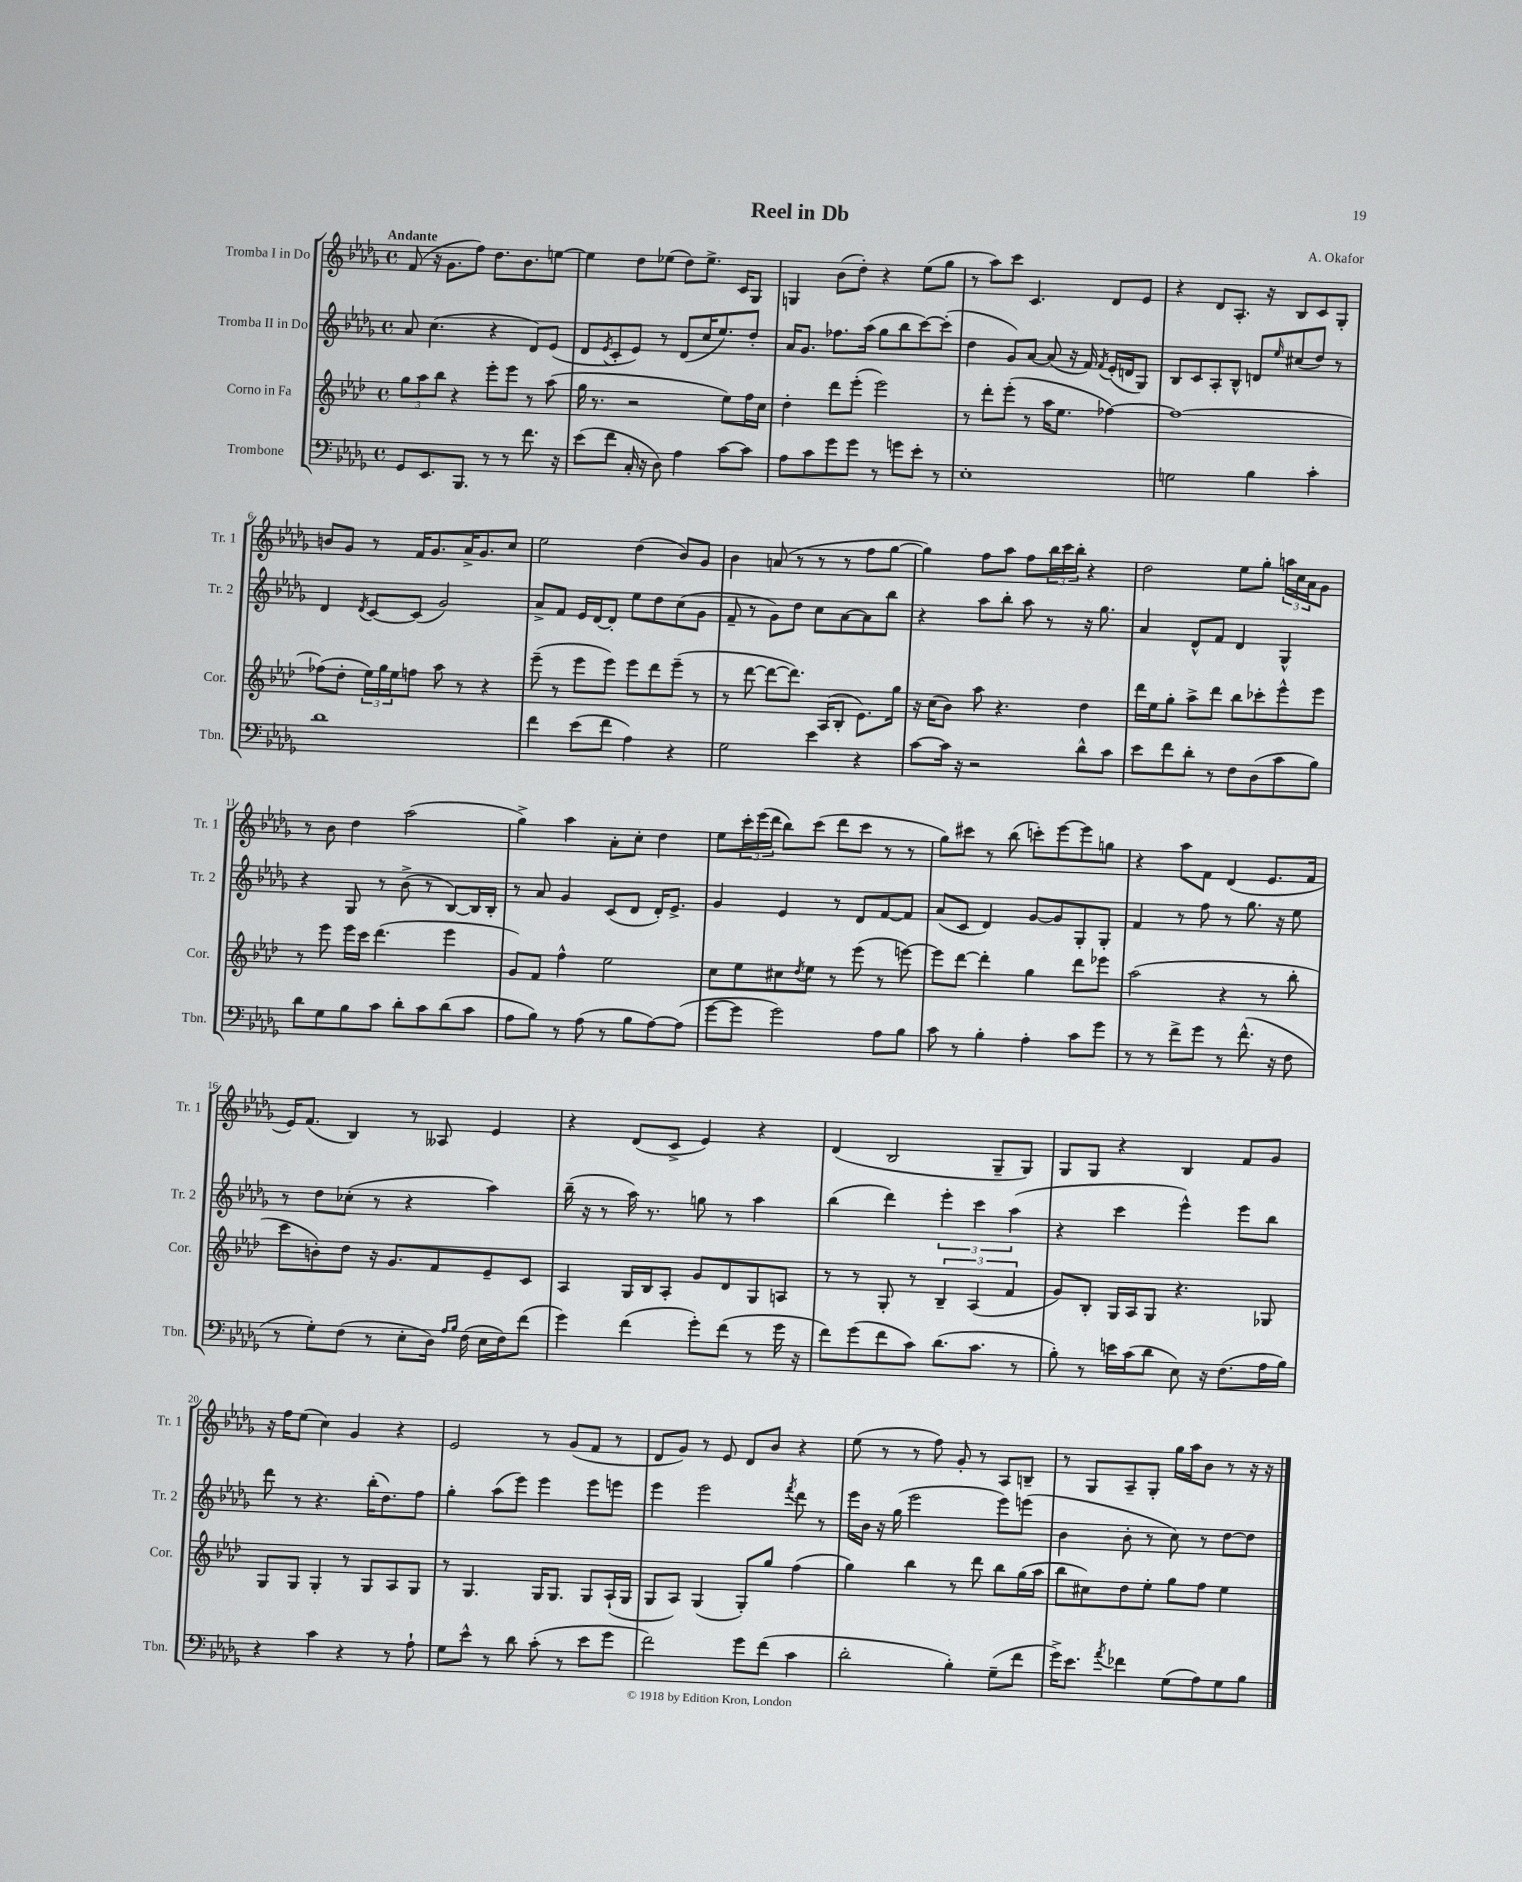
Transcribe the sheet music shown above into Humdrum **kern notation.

**kern	**kern	**kern	**kern
*part4	*part3	*part2	*part1
*staff4	*staff3	*staff2	*staff1
*I"Trombone	*I"Corno in Fa	*I"Tromba II in Do	*I"Tromba I in Do
*I'Tbn.	*I'Cor.	*I'Tr. 2	*I'Tr. 1
*clefF4	*clefG2	*clefG2	*clefG2
*k[b-e-a-d-g-]	*k[b-e-a-d-]	*k[b-e-a-d-g-]	*k[b-e-a-d-g-]
*M4/4	*M4/4	*M4/4	*M4/4
*met(c)	*met(c)	*met(c)	*met(c)
=1	=1	=1	=1
!	!	!	!LO:TX:a:B:t=Andante
8GG-/L	12gg\L	8a-/	(8f/
.	12aa-\	.	.
8.EE-/	.	(4.cc\	16r
.	12bb-\J	.	.
.	.	.	8.g-\L
.	4r	.	.
8.BBB-/J	.	.	.
.	.	.	8ff\J)
8r	8eee-'\L	4r	8.dd-\L
8r	8eee-\J	.	.
.	.	.	8.b-\
8.f\	8r	8d-/L)	.
.	(8aa-\	(8e-/J	[8een\J
16r	.	.	.
=2	=2	=2	=2
(8e-\L	16gg\	8d-/L	4ee\]
.	8.r	.	.
.	.	8qe-/	.
8f\J	.	8c'/	.
16C'/	2r	8e-/J)	8dd-\L
16r	.	.	.
8D-\)	.	8r	(8ee-X\J
4A-\	.	(8d-/L	8dd-\L)
.	.	16cc/K	8.ee-^\J
.	.	8.ee-/)	.
[8c\L	8ee-\L)	.	.
.	.	.	16c/KL
8c\J]	16ff\L	8dd-'/J	8G-/J
.	16cc\JJ	.	.
=3	=3	=3	=3
8A-\L	4dd-'\	16a-/KL	4Gn/
.	.	8.g-/J	.
8c\	.	.	.
8g-\	8ddd-\L	8.ff-X\L	(8b-\L
8g-\J	(8eee-'\J	.	8dd-'\J)
.	.	(16aa-\Jk	.
8r	2eee-\)	8gg-\L	4r
8gn\L	.	8bb-\	.
8e-'\J	.	[8ccc\)	(8ee-\L
8r	.	(8ccc'\J]	8gg-\J
=4	=4	=4	=4
1E-'	8r	4dd-\	8r
.	8ddd-'\L	.	8aa-\L)
.	(8eee-'\J	8g-/L)	8ccc\J
.	8r	[8a-/J	4.c/
.	16aa-\KL	(8a-/]	.
.	8.ee-\J	.	.
.	.	16r	.
.	.	16f/)	.
.	.	8qf/	.
.	[4ff-X\)	(16e-'/LL	8d-/L
.	.	16dn/J	.
.	.	8G-/J)	8e-/J
=5	=5	=5	=5
2Gn\	1ff-_	8B-/L	4r
.	.	8c/	.
.	.	8A-'/	8d-/L
.	.	8B-^^/J	8.A-'/J
4B-\	.	8dn/L	.
.	.	.	16r
.	.	16qqee-/	.
.	.	(8cc#X/	8B-/L
4c'\	.	8dd-/J)	8c/
.	.	8r	8G-'/J
!!LO:LB:g=z
=6	=6	=6	=6
1d-	(8ff-X\L]	4d-/	8bn/L
.	8dd-'\J	.	8g-/J
.	.	8qd-/	.
.	24ee-\LL)	[8c/L	8r
.	24gg\	.	.
.	24ee-\J	.	.
.	8ffn\J	(8c/J]	16f/KL
.	.	.	8.g-/
.	8aa-\	2g-/)	.
.	8r	.	16a-^/K
.	.	.	8.g-/
.	4r	.	.
.	.	.	8cc/J
=7	=7	=7	=7
4f\	(8eee-~\	8a-^/L	2ee-\
.	8r	8f/J	.
(8e-\L	8eee-\L	16e-/LL	.
.	.	[16d-/J	.
8f\J	8eee-\J)	8d-'/J]	.
4A-\)	8eee-\L	8ee-\L	(4dd-\
.	8ddd-\	8dd-\	.
4r	(8eee-~\J	(8cc\	8b-/L)
.	8r	8g-\J	8g-/J
=8	=8	=8	=8
2G-\	8r	8f~/	4b-\
.	[8ddd-\	8r	.
.	8ddd-\L_	8g-\L)	(8an/
.	8.ddd-\J])	8dd-\J	8r
4e-\	.	8cc\L	8r
.	(16A-/KL	.	.
.	8B-'/J	[8a-\	8r
4r	8.e-\L)	8a-\]	8ff\L
.	.	8bb-\J	[8gg-\J
.	16gg\Jk	.	.
=9	=9	=9	=9
[8c\L	16r	4r	4gg-\])
.	(16cc\KL	.	.
16c\Jk]	8b-\J)	.	.
16r	.	.	.
2r	8aa-\	8aa-\L	8ff\L
.	4.r	8bb-'\J	8aa-\J
.	.	8aa-\	8ff\L
.	.	8r	24bb-\L
.	.	.	24ccc\
.	.	.	24bb-'\JJ
8d-^^\L	4dd-\	16r	4r
.	.	8.gg-\	.
8c\J	.	.	.
=10	=10	=10	=10
8e-\L	16ddd-\LL	4a-/	2dd-\
.	16ee-\J	.	.
8f\	8gg'\J	.	.
8d-'\J	8aa-^\L	8d-^^/L	.
8r	8ddd-\J	8f/J	.
8F\L	8bb-\L	4d-/	8ee-\L
(8D-\	8ccc-X'\	.	8gg-'\J
8c\	8eee-^^\	4G-^^/	24aan\LL
.	.	.	24cc\
.	.	.	24a-\J
8B-\J)	8eee-\J	.	8g-\J
!!LO:LB:g=z
=11	=11	=11	=11
8d-\L	8r	4r	8r
8G-\	8eee-\	.	8b-\
8B-\	16eee-\LL	8G-/	4dd-\
.	16ccc\JJ	.	.
8c\J	(4.ddd-\	8r	.
8d-'\L	.	(8b-^\	(2aa-\
8c\	.	8r	.
(8d-\	4eee-\	[8B-/L)	.
8c\J	.	16B-/L]	.
.	.	16B-'/JJ	.
=12	=12	=12	=12
8A-\L	8g/L)	8r	4gg-^\)
8B-\J)	8f/J	8a-/	.
8r	4ff^^\	4g-/	4aa-\
(8A-\	.	.	.
8r	2ee-\	(8c/L	8a-'\L
8B-\L	.	8d-/J	8cc'\J
[8A-\)	.	16d-'/KL)	4dd-\
.	.	8.e-^/J	.
(8A-\J]	.	.	.
=13	=13	=13	=13
[8g-\L	8cc\L	4g-/	8ee-\L
8g-\J]	8ee-\	.	24ccc'\L
.	.	.	(24eee-\
.	.	.	24ddd-\JJ
2g-\)	8cc#X\	4e-/	8bb-\L)
.	8qdd-/	.	.
.	8ee-\J	.	(8ccc\J
.	8r	8r	8ddd-\L
.	(8eee-\	8d-/L	8ccc\J
8A-\L	8r	[8f/	8r
8B-\J	[8eeen\)	8f/J]	8r
=14	=14	=14	=14
8c\	8eee\L]	(8a-/L	8gg-\L)
8r	[8ddd-\J	8c/J	8ccc#X\J
4B-'\	4ddd-'\]	4d-/)	8r
.	.	.	(8bb-\
4A-'\	4gg\	[8g-/L	8cccn'\L)
.	.	8g-/]	[8eee-\
8c\L	8ddd-\L	8G-'/	8eee-\]
8g-\J	8eee-X\J	8G-'/J	8ggn\J
=15	=15	=15	=15
8r	(2aa-\	4f/	4r
8r	.	.	.
8f^\L	.	8r	8aa-\L
8g-\J	.	8ff\	8f\J
8r	4r	8r	(4d-/
(8.f^^\	.	8.gg-\	.
.	8r	.	8.e-/L
16r	.	16r	.
8F\	8bb-'\	8ee-\	.
.	.	.	16f/Jk
!!LO:LB:g=z
=16	=16	=16	=16
8r	8ccc\L	8r	16e-/KL)
.	.	.	(8.f/J
8G-'\L)	8bn'\)	8dd-\L	.
(8F\J	8dd-\J	(8cc-X'\J	4B-/)
8r	16r	8r	.
.	8.g/L	.	.
8E-'\L	.	4r	8r
16D-\Jk)	8f/	.	8A--X/
16qqA-/LL	.	.	.
16qqB-/JJ	.	.	.
(16F\	.	.	.
16E-\LL	8e-~/	4aa-\)	4e-/
16F\J)	.	.	.
(8f\J	8c/J	.	.
=17	=17	=17	=17
4g-\)	4A-/	(16bb-~\	4r
.	.	16r	.
.	.	8r	.
(4f\	16G/LL	16aa-\)	(8d-/L
.	16B-/J	8.r	.
.	8A-'/J	.	8c^/J
8g-'\L)	8g/L	8ggn\	4e-/)
(8f\J	8d-/	8r	.
8r	8G/	4aa-\	4r
16g-\	8An/J	.	.
16r	.	.	.
=18	=18	=18	=18
8f\L)	8r	(4bb-\	(4d-/
(8g-\	8r	.	.
8f\	8G'/	4ddd-\)	2B-/
8c\J)	8r	.	.
(8.d-\L	6B-~/	6eee-'\	.
.	(6A-/	6ccc\	.
8.c\J	.	.	.
.	.	.	8G-~/L
.	6f/	(6aa-\	.
8r	.	.	8G-/J)
=19	=19	=19	=19
8B-'\)	8g/L)	4r	8G-/L
8r	8B-'/J	.	8G-/J
16en\LL	16G/LL	4ccc\	4r
(16c\J	16A-/J	.	.
8d-\J	8G/J	.	.
8E-\)	4.r	4eee-^^\)	4B-/
16r	.	.	.
(8.F\L	.	.	.
.	.	8eee-\L	8f/L
16A-\L	8G-X/	8bb-\J	8g-/J
16B-\JJ)	.	.	.
!!LO:LB:g=z
=20	=20	=20	=20
4r	8G/L	8ddd-\	16r
.	.	.	16ff\KL
.	8G/J	8r	(8ee-\J
4c\	4G'/	4.r	4cc\)
4r	8r	.	4g-/
.	8G/L	(16bb-'\KL	.
.	.	8.dd-\)	.
8r	8A-/	.	4r
8A-`\	8G/J	8ff\J	.
=21	=21	=21	=21
8G-\L	8r	4gg-'\	2e-/
8e-^^\J	4.G/	.	.
8r	.	(8aa-\L	.
8d-\	.	8eee-\J)	.
(8c'\	16G/KL	4eee-\	8r
.	8.G/J	.	.
8r	.	.	(8g-/L
8e-\L	8G/L	8eee-\L	8f/J
8g-\J	(16A-`/L	8eeen\J	8r
.	16G/JJ	.	.
=22	=22	=22	=22
2f\)	8G/L	4eee-\	8d-/L
.	8A-/J)	.	8g-/J)
.	(4G/	2eee-\	8r
.	.	.	8e-/
8g-\L	8G'/L)	.	8d-/L
(8f\J	8gg/J	.	8b-/J
.	.	8qfff/	.
4c\	(4ff\	8ddd-\	4r
.	.	8r	.
=23	=23	=23	=23
2d-'\	4gg\)	16eee-\LL	(8ee-\
.	.	16b-\JJ	.
.	.	16r	8r
.	.	(16gg-\	.
.	4bb-\	2eee-\	8r
.	.	.	8ff\)
4B-'\)	8r	.	8g-'/
.	8ddd-\	.	8r
(8G-~\L	8bb-\L	8eee-\L)	8A-/L
8f\J	(16gg\L	(8eeen\J	8Bn~/J
.	16aa-\JJ	.	.
=24	=24	=24	=24
16g-^\KL)	8bb-\L	4b-\	8r
8.e-\J	.	.	.
.	8cc#X\)	.	8G-/L
8qa-/	.	.	.
4f-X\	8dd-\	8b-'\	8A-~/
.	8ee-'\J	8r	8G-'/J
(8G-\L	8gg\L	8cc\)	16gg-\LL
.	.	.	16aa-\J
8A-\)	8ff\J	8r	8b-\J
8G-\	4ee-\	[8dd-\L	8r
8B-\J	.	8dd-\J]	16r
.	.	.	16r
==	==	==	==
*-	*-	*-	*-
